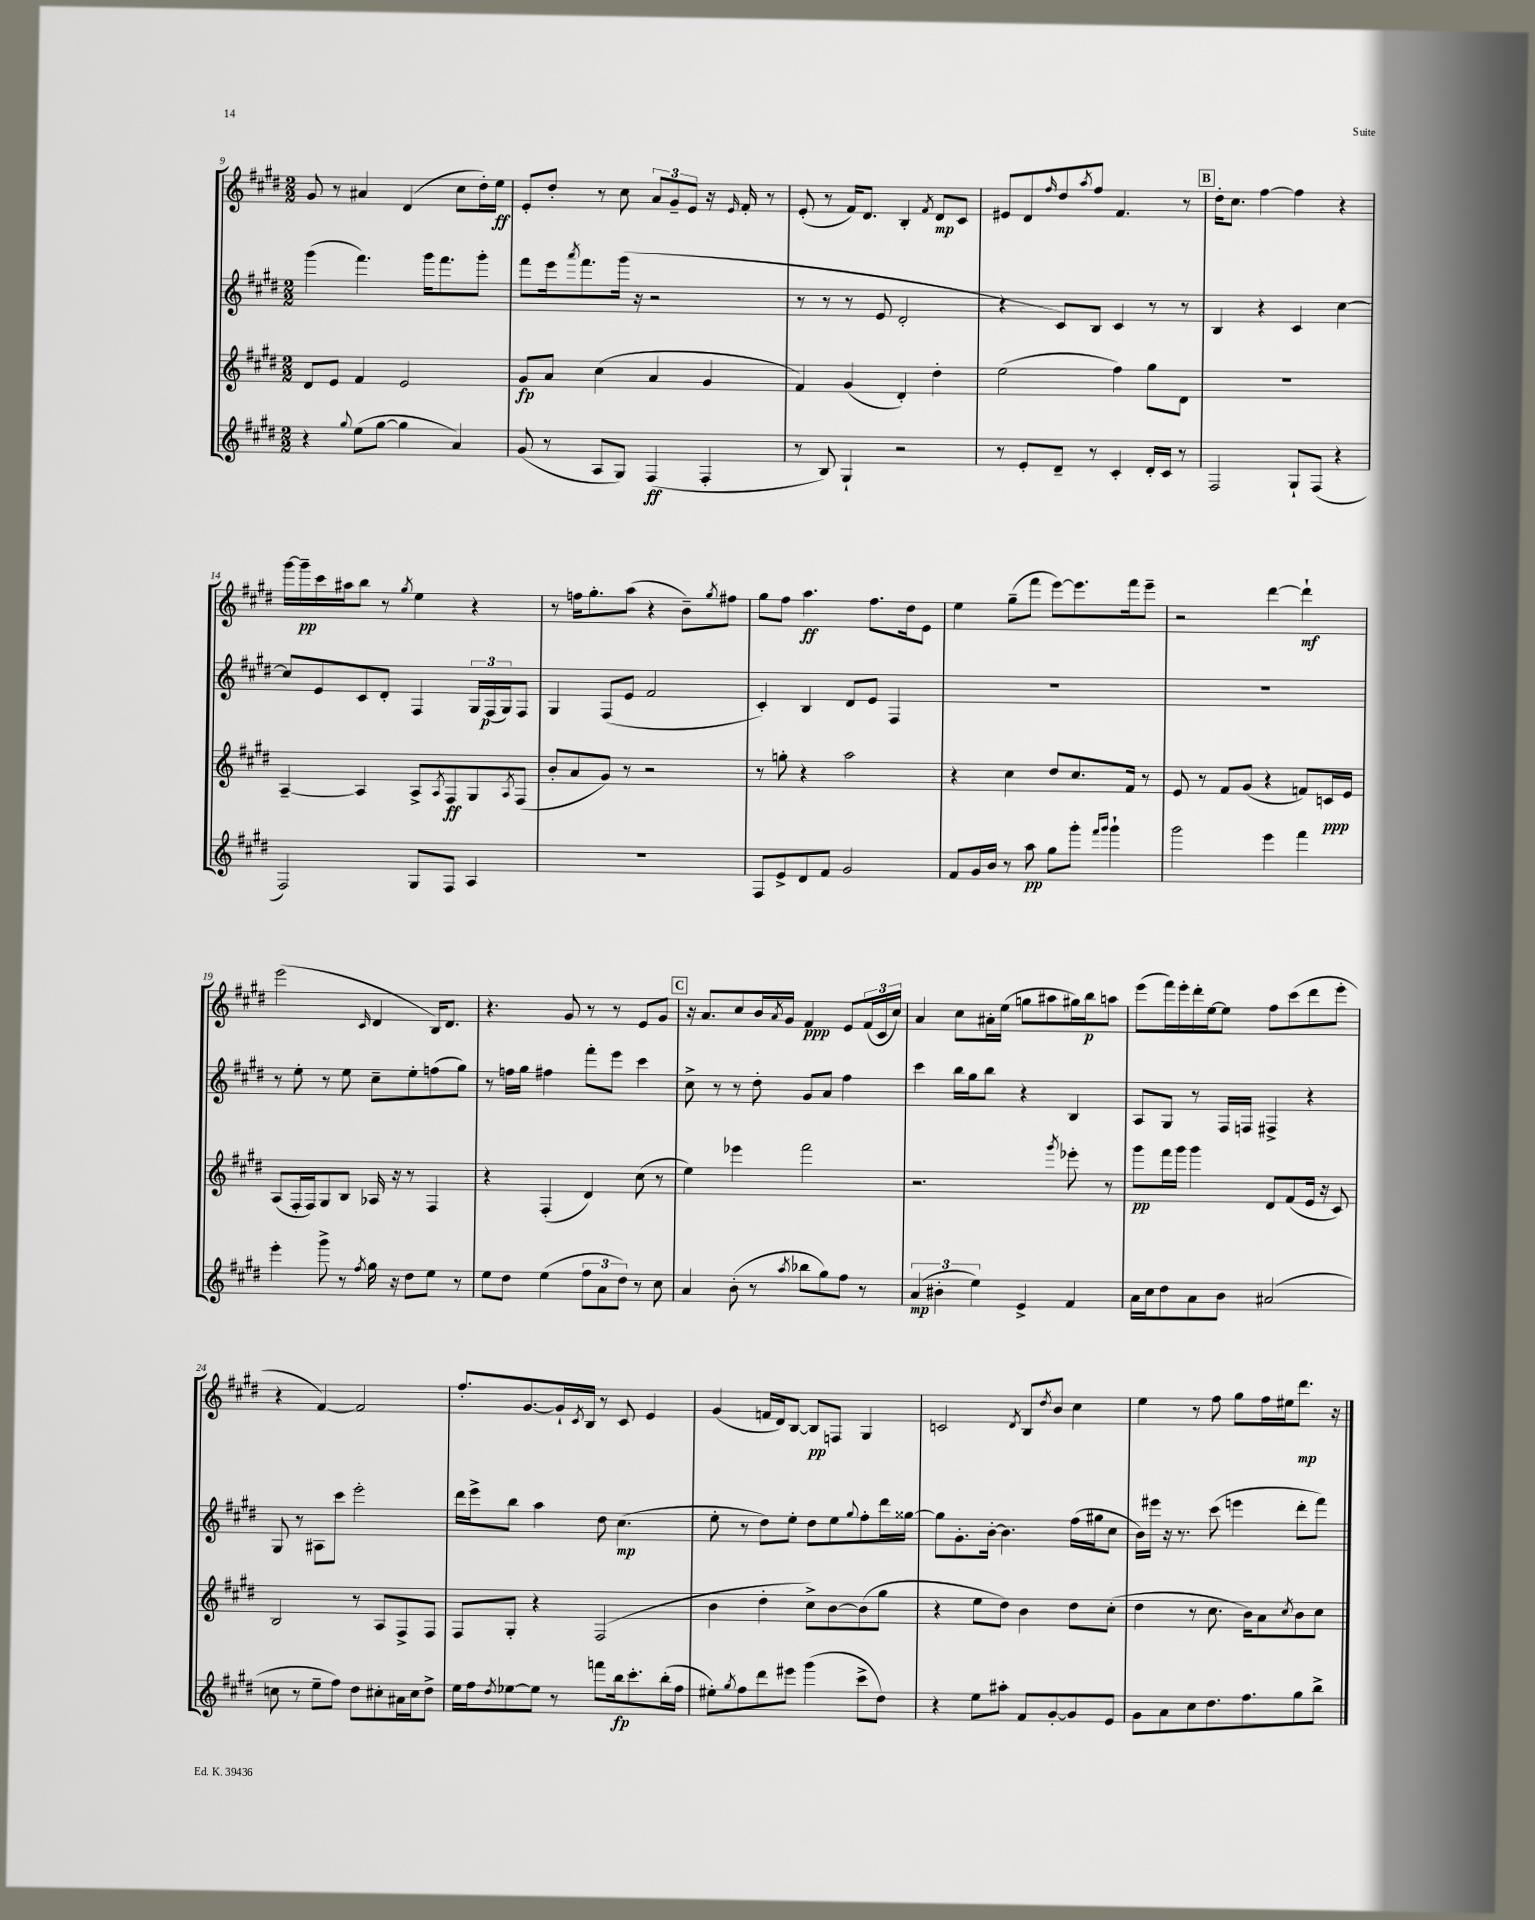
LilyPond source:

<<
\new StaffGroup <<
\new Staff = "s0" {
    \clef treble \key e \major \numericTimeSignature \time 2/2
    gis'8 r8 ais'4 dis'4( cis''8 dis''16-.) e''16\ff |
    e'8-. dis''8-. r8 cis''8 \tuplet 3/2 { a'8 gis'8-- e'8 } r16 \grace { e'16 } fis'16-. r8 |
    e'8-.( r8 fis'16) dis'8. b4-. \acciaccatura { fis'8 } dis'8\mp cis'8 |
    eis'8 dis'8 \grace { fis''16 } dis''8 \acciaccatura { a''8 } fis''8 fis'4. r8 |
    \mark \markup { \box "B" } dis''16-. cis''8. fis''4~ fis''4 r4 |
    gis'''16~ gis'''16--\pp cis'''16 ais''16 b''8 r8 \acciaccatura { gis''8 } e''4 r4 |
    r8 f''16 gis''8.-. a''8( r4 b'8--) \acciaccatura { gis''8 } fis''8 |
    gis''8 fis''8 a''4.\ff fis''8. dis''16 e'8 |
    e''4 gis''8--( fis'''8 e'''8~) e'''8. fis'''16 e'''8-- |
    r2 dis'''4~ dis'''4-!\mf |
    e'''2( \grace { cis'16 } dis'4 b16) dis'8. |
    r4. gis'8 r8 r8 e'8 gis'8 |
    \mark \markup { \box "C" } r16 a'8. cis''8 b'16 \acciaccatura { a'8 } gis'16 fis'4\ppp e'8 \tuplet 3/2 { fis'16( cis'16 cis''16) } |
    a'4 cis''8 ais'16-. e''16( g''8 ais''8 gis''16) b''16\p a''8 |
    e'''8( fis'''16) e'''16-. dis'''16-. e''16~ e''8 fis''8 cis'''8( dis'''8 e'''8-. |
    r4 fis'4~) fis'2 |
    fis''8.-. gis'8.~ gis'16-! \acciaccatura { cis'8 } b16 r8 cis'8 e'4 |
    gis'4( f'16 dis'16) b8~ b8\pp f8 gis4 |
    c'2 \acciaccatura { dis'8 } b8 \acciaccatura { dis''8 } b'8 cis''4 |
    e''4 r8 fis''8 gis''8 fis''16 eis''16 dis'''8.\mp r16 \bar "|." |
}
\new Staff = "s1" {
    \clef treble \key e \major \numericTimeSignature \time 2/2
    gis'''4( fis'''4.) gis'''16 fis'''8. gis'''8-. |
    fis'''8 e'''16 \acciaccatura { a'''8 } fis'''8. gis'''16( r16 r2 |
    r8 r8 r8 e'8 dis'2-. |
    r4 cis'8) b8 cis'4 r8 r8 |
    \mark \markup { \box "B" } b4 r4 cis'4 cis''4~ |
    cis''8 e'8 cis'8 dis'8-. fis4 \tuplet 3/2 { gis16 fis16\p( gis16) } fis8 |
    gis4 fis8( e'8 fis'2 |
    cis'4-.) b4 dis'8 e'8 fis4 |
    R1 |
    R1 |
    r8 e''8-. r8 e''8 cis''8-- e''8-. f''8( gis''8) |
    r8 f''16 gis''16 fis''4 fis'''8-. e'''8 cis'''4 |
    \mark \markup { \box "C" } cis''8-> r8 r8 dis''8-. gis'8 a'8 fis''4 |
    cis'''4 b''16 gis''16 b''8 r4 b4 |
    a8 gis8 r8 fis16 f16 fis4-> r4 |
    gis8 r8 ais8 cis'''8 e'''2-. |
    dis'''16 e'''16-> b''8 a''4 dis''8 cis''4.\mp( |
    e''8-. r8 dis''8) e''8-. dis''8 e''8 \appoggiatura { gis''8 } fis''8-. dis'''16 gisis''16~ |
    gisis''8 gis'8.-. b'16~-. b'4. fis''16( gis''16 cis''8 |
    b'16) eis'''16 r16 r8. cis'''8( e'''4 dis'''8-. fis'''8) \bar "|." |
}
\new Staff = "s2" {
    \clef treble \key e \major \numericTimeSignature \time 2/2
    dis'8 e'8 fis'4 e'2 |
    gis'8\fp a'8 cis''4( a'4 gis'4 |
    fis'4) gis'4( dis'4-.) dis''4-. |
    e''2( fis''4) gis''8 dis'8 |
    \mark \markup { \box "B" } R1 |
    a4~-- a4 a8-> \acciaccatura { a8 } fis8\ff gis8 \acciaccatura { a8 } fis8( |
    b'8-. a'8 gis'8) r8 r2 |
    r8 g''8-. r4 a''2 |
    r4 cis''4 dis''8 cis''8. fis'16 r8 |
    e'8 r8 fis'8 gis'8( r4 f'8) c'16\ppp e'16 |
    a8( fis16-. fis16) gis8 b8 aes16 r16 r8 fis4 |
    r4 fis4-.( dis'4) cis''8( r8 |
    \mark \markup { \box "C" } e''4) ees'''4 fis'''2 |
    r2. \acciaccatura { gis'''8 } ees'''8-. r8 |
    gis'''8\pp fis'''16 gis'''16 gis'''4 dis'8 fis'8( e'16 r16 cis'8) |
    b2 r8 a8 fis8-> fis8 |
    fis8 gis8-. r4 fis2( |
    b'4 dis''4-. cis''8->) b'8~ b'8( gis''8 |
    r4 e''8 dis''8) b'4 dis''8 cis''8-.( |
    dis''4 r8 cis''8. b'16) a'8 \acciaccatura { cis''8 } b'8 cis''8 \bar "|." |
}
\new Staff = "s3" {
    \clef treble \key e \major \numericTimeSignature \time 2/2
    r4 \appoggiatura { gis''8 } e''8( gis''8~ gis''4 a'4) |
    gis'8( r8 a8 gis8) fis4\ff( fis4-. |
    r8 b8) gis4-! r2 |
    r8 e'8-. dis'8-- r8 cis'4-. dis'16-. cis'16 r8 |
    \mark \markup { \box "B" } fis2 gis8-! fis8( r4 |
    fis2) gis8 fis8 a4 |
    R1 |
    fis8 e'8-> dis'8 fis'8 gis'2 |
    fis'8 gis'16 b'16 r8 a''8\pp gis''8 gis'''8-. \grace { fis'''16 gis'''16 } gis'''4-! |
    gis'''2 e'''4 fis'''4 |
    e'''4-. gis'''8-> r8 \acciaccatura { fis''8 } gis''16 r16 dis''8 e''8 r8 |
    e''8 dis''8 e''4( \tuplet 3/2 { fis''8 a'8 dis''8) } r8 cis''8 |
    \mark \markup { \box "C" } a'4 b'8-.( r8 \acciaccatura { a''8 } bes''8 gis''8) fis''8 r8 |
    \tuplet 3/2 { a'4\mp( bis'4-. e''4) } e'4-> fis'4 |
    a'16 cis''16 dis''8 a'8 b'8 ais'2( |
    c''8 r8 e''8-- fis''8) dis''8 cis''8-. ais'16 cis''16 dis''8-> |
    e''16 fis''16 \acciaccatura { dis''8 } ees''8~ ees''8 r8 f'''8 b''16\fp cis'''8.-. b''16-.( fis''16 |
    eis''8-.) \acciaccatura { gis''8 } fis''8 dis'''8 eis'''8 gis'''4( cis'''8-> dis''8) |
    r4 e''8 ais''8-. fis'8 gis'8~-. gis'8 e'8 |
    gis'8 a'8 cis''8 dis''8. fis''8. gis''8 b''8-> \bar "|." |
}
>>
>>
\layout { \context { \Score currentBarNumber = #9 } }
